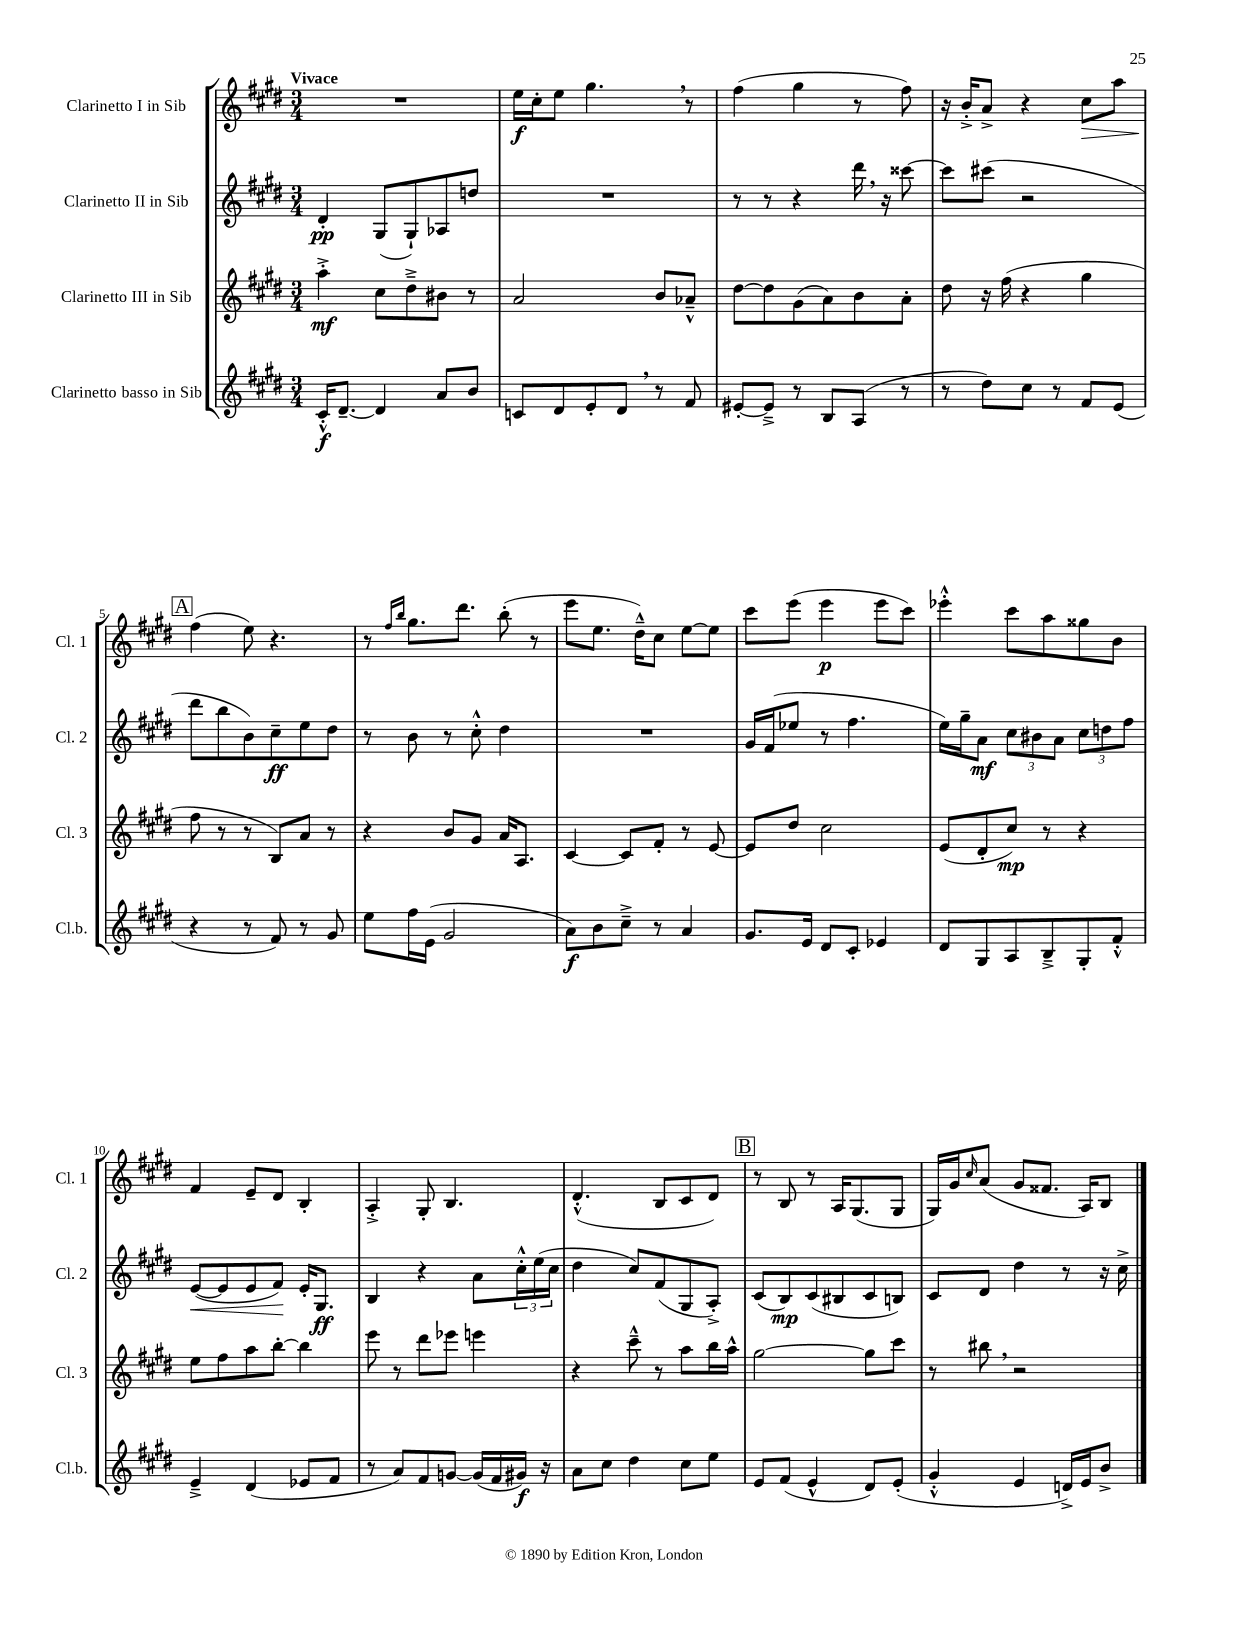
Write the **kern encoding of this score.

**kern	**kern	**kern	**kern
*staff4	*staff3	*staff2	*staff1
*clefG2	*clefG2	*clefG2	*clefG2
*k[f#c#g#d#]	*k[f#c#g#d#]	*k[f#c#g#d#]	*k[f#c#g#d#]
*M3/4	*M3/4	*M3/4	*M3/4
16c#'^^	4aa'^	4d#'	2.r
[8.d#~	.	.	.
4d#]	8cc#	(8G#	.
.	8dd#~^	8G#`)	.
8a	8b#	8A-	.
8b	8r	8dd	.
=	=	=	=
8c	2a	2.r	16ee
.	.	.	16cc#'
8d#	.	.	8ee
8e'	.	.	4.gg#
8d#	.	.	.
8r	8b	.	.
8f#	8a-~^^	.	8r
=	=	=	=
[8e#'	[8dd#	8r	(4ff#
8e#~^]	8dd#]	8r	.
8r	(8g#	4r	4gg#
8B	8a)	.	.
(8A	8b	16ddd#	8r
.	.	16r	.
8r	8a'	[8ccc##	8ff#)
=	=	=	=
8r	8dd#	8ccc##]	16r
.	.	.	16b'^
8dd#)	16r	(8ccc#	8a^
.	(16ff#	.	.
8cc#	4r	2r	4r
8r	.	.	.
8f#	4gg#	.	8cc#
(8e	.	.	8aa
=	=	=	=
4r	8ff#	8ddd#	(4ff#
.	8r	8bb	.
8r	8r	8b)	8ee)
8f#)	8B)	8cc#~	4.r
8r	8a	8ee	.
8g#	8r	8dd#	.
=	=	=	=
8ee	4r	8r	8r
.	.	.	16qqff#
.	.	.	16qqbb
16ff#	.	8b	8.gg#
(16e	.	.	.
2g#	8b	8r	.
.	.	.	8.ddd#
.	8g#	8cc#'^^	.
.	16a	4dd#	(8bb'
.	8.A	.	.
.	.	.	8r
=	=	=	=
8a)	[4c#	2.r	8eee
8b	.	.	8.ee
8cc#~^	8c#]	.	.
.	.	.	16dd#~^^)
8r	8f#'	.	8cc#
4a	8r	.	[8ee
.	[8e	.	8ee]
=	=	=	=
8.g#	8e]	16g#	8ccc#
.	.	(16f#	.
.	8dd#	8ee-	(8eee
16e	.	.	.
8d#	2cc#	8r	4eee
8c#'	.	4.ff#	.
4e-	.	.	8eee
.	.	.	8ccc#)
=	=	=	=
8d#	(8e	16ee)	4eee-'^^
.	.	16gg#~	.
8G#	8d#'	8a	.
8A	8cc#)	12cc#	8ccc#
.	.	12b#	.
8B~^	8r	.	8aa
.	.	12a	.
8G#'	4r	12cc#	8gg##
.	.	12dd	.
8f#'^^	.	.	8b
.	.	12ff#	.
=	=	=	=
4e~^	8ee	([8e	4f#
.	8ff#	8e]	.
(4d#	8aa	8e	8e~
.	[8bb'	8f#)	8d#
8e-	4bb]	16e'	4B'
.	.	8.G#	.
8f#	.	.	.
=	=	=	=
8r	8eee	4B	4A'^
8a)	8r	.	.
8f#	8ddd#	4r	8G#'
[8g	8eee-	.	4.B
(16g]	4eee	8a	.
16f#	.	.	.
16g#)	.	24cc#'^^	.
.	.	(24ee	.
16r	.	.	.
.	.	24cc#	.
=	=	=	=
8a	4r	4dd#	(4.d#'^^
8cc#	.	.	.
4dd#	8ccc#~^^	8cc#)	.
.	8r	(8f#	8B
8cc#	8aa	8G#	8c#
8ee	16bb	8A'^)	8d#)
.	16aa^^	.	.
=	=	=	=
8e	[2gg#	(8c#	8r
(8f#	.	8B)	8B
4e^^	.	(8c#	8r
.	.	8B#	16A
.	.	.	(8.G#
8d#)	8gg#]	8c#	.
(8e'	8ccc#	8B)	8G#
=	=	=	=
4g#'^^	8r	8c#	16G#)
.	.	.	16g#
.	.	.	16qqcc#
.	8bb#	8d#	(8a
4e	2r	4dd#	8g#
.	.	.	8.f##
16d^)	.	8r	.
16e	.	.	16A)
8b^	.	16r	8B
.	.	16cc#^	.
==	==	==	==
*-	*-	*-	*-
